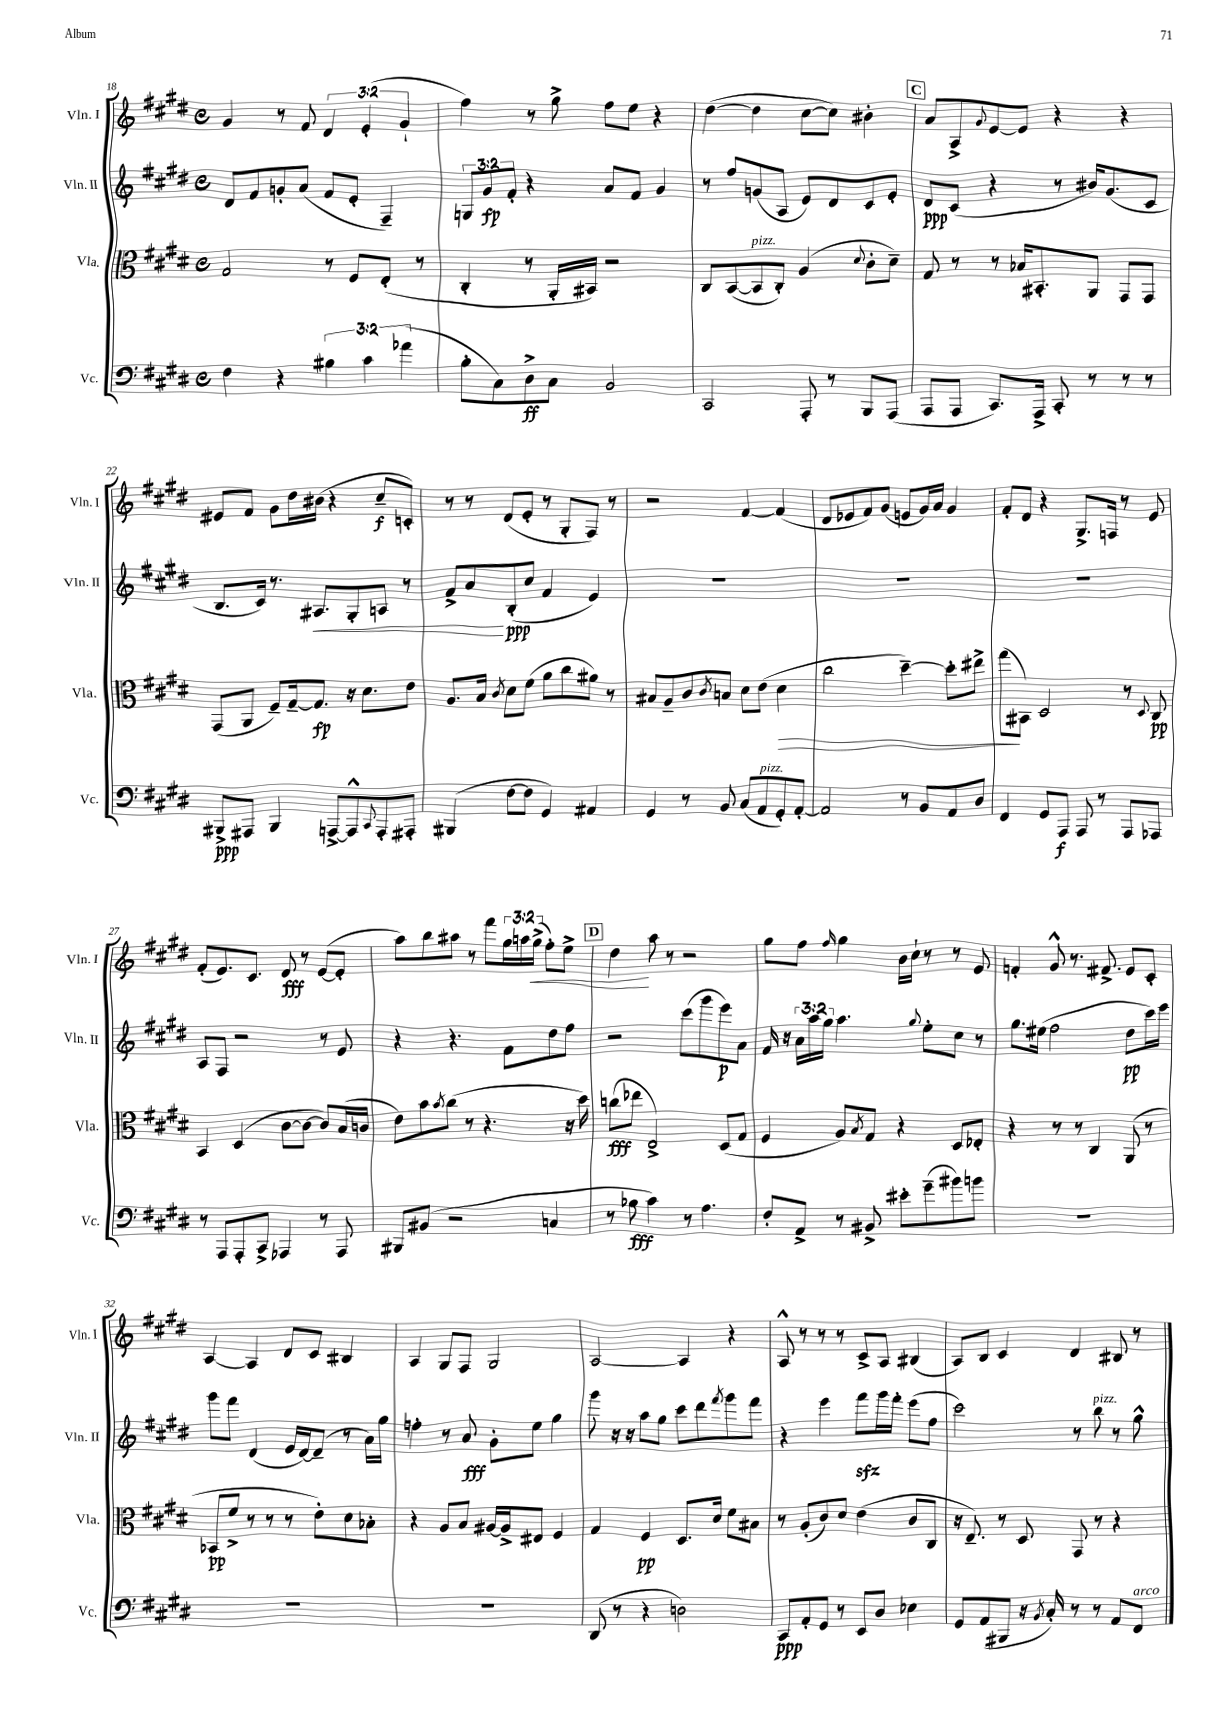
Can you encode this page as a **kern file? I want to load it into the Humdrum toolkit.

**kern	**dynam	**kern	**dynam	**kern	**dynam	**kern	**dynam
*part4	*part4	*part3	*part3	*part2	*part2	*part1	*part1
*staff4	*staff4	*staff3	*staff3	*staff2	*staff2	*staff1	*staff1
*I"Vc.	*	*I"Vla.	*	*I"Vln. II	*	*I"Vln. I	*
*I'Vc.	*	*I'Vla.	*	*I'Vln. II	*	*I'Vln. I	*
*clefF4	*	*clefC3	*	*clefG2	*	*clefG2	*
*k[f#c#g#d#]	*	*k[f#c#g#d#]	*	*k[f#c#g#d#]	*	*k[f#c#g#d#]	*
*M4/4	*	*M4/4	*	*M4/4	*	*M4/4	*
*met(c)	*	*met(c)	*	*met(c)	*	*met(c)	*
=18	=18	=18	=18	=18	=18	=18	=18
4F#\	.	2G#/	.	8d#/L	.	4g#/	.
.	.	.	.	8f#/	.	.	.
4r	.	.	.	8gn'/	.	8r	.
.	.	.	.	(8a/J	.	8f#/	.
6B#X\	.	8r	.	8f#/L	.	6d#/	.
.	.	8F#/L	.	8e'/J	.	.	.
6c#\	.	.	.	.	.	(6e'/	.
.	.	(8E'/J	.	4F#~/)	.	.	.
(6a-X\	.	.	.	.	.	6g#`/	.
.	.	8r	.	.	.	.	.
=19	=19	=19	=19	=19	=19	=19	=19
8B'\L	.	4C#'/	.	12Gn/L	.	4ff#\)	.
.	.	.	.	12g#/	fp	.	.
8C#\)	.	.	.	.	.	.	.
.	.	.	.	12f#'/J	.	.	.
8D#^\	ff	8r	.	4r	.	8r	.
8C#\J	.	16AA'/LL	.	.	.	8gg#^\	.
.	.	16BB#X/JJ)	.	.	.	.	.
2BB/	.	2r	.	8a/L	.	8ff#\L	.
.	.	.	.	8f#/J	.	8ee\J	.
.	.	.	.	4g#/	.	4r	.
=20	=20	=20	=20	=20	=20	=20	=20
2CC#/	.	8C#/L	.	8r	.	([4dd#\	.
.	.	([8BB/	.	8ff#/L	.	.	.
!	!	!LO:TX:a:i:t=pizz.	!	!	!	!	!
.	.	8BB/]	.	(8gn/	.	4dd#\]	.
.	.	8C#'/J)	.	8A/J	.	.	.
8AAA'/	.	(4A/	.	8e/L)	.	[8cc#\L	.
8r	.	.	.	8d#/	.	8cc#\J])	.
.	.	8qqd#/	.	.	.	.	.
8BBB/L	.	8c#'\L	.	8c#/	.	4b#X'\	.
(8AAA/J	.	8d#~\J)	.	8e'/J	.	.	.
!!LO:REH:place=s1:t=C
=21	=21	=21	=21	=21	=21	=21	=21
8AAA/L	.	8G#/	.	8d#/L	ppp	8a/L	.
8AAA/J	.	8r	.	(8c#/J	.	8A^/	.
.	.	.	.	.	.	8qqg#/	.
8.CC#/L)	.	8r	.	4r	.	[8e/	.
.	.	16B-X/KL	.	.	.	8e/J]	.
16AAA^/Jk	.	8.BB#X'/	.	.	.	.	.
8CC#'/	.	.	.	8r	.	4r	.
8r	.	8AA/J	.	16b#X/KL)	.	.	.
.	.	.	.	(8.g#/	.	.	.
8r	.	8GG#/L	.	.	.	4r	.
8r	.	8GG#/J	.	8c#/J	.	.	.
!!LO:LB:g=z
=22	=22	=22	=22	=22	=22	=22	=22
8BBB#X^/L	ppp	(8GG#/L	.	8.B/L	.	8e#X/L	.
8AAA#X/J	.	8AA/J	.	.	.	8f#/J	.
.	.	.	.	16c#/Jk)	.	.	.
4BBB#/	.	8F#~/L)	.	8.r	.	8g#\L	.
.	.	[16G#~/k	.	.	.	16dd#\L	.
!	!	!	!	!	!LO:HP:b	!	!
.	.	8.G#/J]	fp	8.A#X/L	<	(16b#X\JJ	.
[8AAAn^/L	.	.	.	.	.	4r	.
8AAA^^/]	.	16r	.	8G#'/	.	.	.
.	.	8.d#\L	.	.	.	.	.
8qqCC#/	.	.	.	.	.	.	.
8AAA'/	.	.	.	8An/J	.	8cc#~/L	f
8AAA#X'/J	.	8e\J	.	8r	.	8cn'/J)	.
=23	=23	=23	=23	=23	=23	=23	=23
(4BBB#X/	.	8.A/L	.	8f#^/L	.	8r	.
.	.	.	.	8a/	.	8r	.
.	.	16B/Jk	.	.	.	.	.
.	.	8qc#/	.	.	.	.	.
[8F#\L	.	8d#\L	.	(8B'/	[ ppp	(8d#/L	.
8F#\J]	.	(8f#\J	.	8cc#/J	.	8e'/J	.
4GG#/)	.	8a\L	.	4f#/	.	8r	.
.	.	8cc#\	.	.	.	8G#'/L	.
4AA#X/	.	8a#X\J)	.	4e/)	.	8F#/J)	.
.	.	8r	.	.	.	8r	.
=24	=24	=24	=24	=24	=24	=24	=24
4GG#/	.	8B#X/L	.	1r	.	2r	.
.	.	8A~/	.	.	.	.	.
8r	.	8c#/	.	.	.	.	.
.	.	8qc#/	.	.	.	.	.
8BB/	.	8Bn/J	.	.	.	.	.
(8C#/L	.	8d#\L	.	.	.	[4f#/	.
!LO:TX:a:i:t=pizz.	!	!	!	!	!	!	!
8AA/	.	(8e\J	.	.	.	.	.
!	!	!	!LO:HP:b	!	!	!	!
8GG#'/)	.	4d#\	>	.	.	(4f#/]	.
[8AA'/J	.	.	.	.	.	.	.
=25	=25	=25	=25	=25	=25	=25	=25
2AA/]	.	2cc#\	.	1r	.	8d#/L	.
.	.	.	.	.	.	8e-X/	.
.	.	.	.	.	.	8f#/)	.
.	.	.	.	.	.	(8g#/J	.
8r	.	[4dd#~\)	.	.	.	8en/L	.
8BB/L	.	.	.	.	.	16g#/L)	.
.	.	.	.	.	.	16a/JJ	.
8AA/	.	8dd#'\L]	.	.	.	4g#/	.
8D#/J	.	8ee#X^\J	.	.	.	.	.
=26	=26	=26	=26	=26	=26	=26	=26
4FF#/	.	(8gg#\L	.	1r	.	8f#'/L	.
.	.	8BB#X\J)	]	.	.	8d#/J	.
8GG#/L	.	2D#/	.	.	.	4r	.
8AAA/J	f	.	.	.	.	.	.
8AAA/	.	.	.	.	.	8.G#^/L	.
8r	.	.	.	.	.	.	.
.	.	.	.	.	.	16Fn/Jk	.
8AAA/L	.	8r	.	.	.	8r	.
.	.	8qqD#/	.	.	.	.	.
8AAA-X/J	.	8C#/	pp	.	.	8e/	.
!!LO:LB:g=z
=27	=27	=27	=27	=27	=27	=27	=27
8r	.	4BB/	.	8A/L	.	(8f#'/L	.
8AAA/L	.	.	.	8F#/J	.	8.e/)	.
8AAA'/	.	(4D#/	.	2r	.	.	.
.	.	.	.	.	.	8.c#/J	.
8CC#^/J	.	.	.	.	.	.	.
4AAA-X/	.	[8c#\L	.	.	.	8d#/	fff
.	.	8c#\J_	.	.	.	8r	.
8r	.	8c#/L])	.	8r	.	([8e/L	.
8AAA-/	.	(16B/L	.	8e/	.	8e'/J]	.
.	.	16cn/JJ	.	.	.	.	.
=28	=28	=28	=28	=28	=28	=28	=28
8BBB#X/L	.	8e\L)	.	4r	.	8aa\L)	.
(8BB#X/J	.	8b\	.	.	.	8bb\	.
.	.	8qb/	.	.	.	.	.
2r	.	(8cc#\J	.	4.r	.	8aa#X\J	.
.	.	8r	.	.	.	8r	.
.	.	4.r	.	.	.	8fff#\L	.
.	.	.	.	8f#\L	.	24gg#\L	.
.	.	.	.	.	.	24aan\	.
!	!	!	!	!	!	!	!LO:HP:b
.	.	.	.	.	.	(24gg#^\JJ	<
4Cn/	.	.	.	8dd#\	.	8ff#'\L)	.
.	.	16r	.	8ff#\J	.	8ee^\J	.
.	.	16dd#\)	.	.	.	.	.
!!LO:REH:place=s1:t=D
=29	=29	=29	=29	=29	=29	=29	=29
8r	.	(8ccn\L	fff	2r	.	4dd#\	.
8B-X\	fff	8ee-X\J	.	.	.	.	.
4c#\)	.	2E^/)	.	.	.	8aa\	[
.	.	.	.	.	.	8r	.
8r	.	.	.	(8ccc#\L	.	2r	.
4.A\	.	.	.	8ggg#\	.	.	.
.	.	(8D#/L	.	8eee\)	p	.	.
.	.	8G#/J	.	8a\J	.	.	.
=30	=30	=30	=30	=30	=30	=30	=30
8F#'/L	.	4F#/	.	16f#/	.	8gg#\L	.
.	.	.	.	16r	.	.	.
8AA^/J	.	.	.	24a\LL	.	8ff#\J	.
.	.	.	.	24aa\	.	.	.
.	.	.	.	24gg#\JJ	.	.	.
.	.	.	.	.	.	16qqff#/	.
8r	.	8A/L)	.	4.aa\	.	4gg#\	.
.	.	8qB/	.	.	.	.	.
8BB#X^/	.	8G#/J	.	.	.	.	.
8e#X'\L	.	4r	.	.	.	16b\LL	.
.	.	.	.	.	.	16cc#`\JJ	.
.	.	.	.	8qqgg#/	.	.	.
(8g#~\	.	.	.	8ee'\L	.	8r	.
8b#X\)	.	8D#/L	.	8cc#\J	.	8r	.
8bn\J	.	8E-X'/J	.	8r	.	8e/	.
=31	=31	=31	=31	=31	=31	=31	=31
1r	.	4r	.	8.gg#\L	.	4fn'/	.
.	.	.	.	(16ee#X\Jk	.	.	.
.	.	8r	.	2ff#\	.	8g#^^/	.
.	.	8r	.	.	.	8.r	.
.	.	4C#/	.	.	.	.	.
.	.	.	.	.	.	8.f#X^/	.
.	.	(8AA/	.	8dd#\L	pp	8e/L	.
.	.	8r	.	16ccc#\L)	.	8c#'/J	.
.	.	.	.	16eee\JJ	.	.	.
!!LO:LB:g=z
=32	=32	=32	=32	=32	=32	=32	=32
1r	.	8BB-X/L	pp	8ggg#\L	.	[4A/	.
.	.	8f#^/J	.	8fff#\J	.	.	.
.	.	8r	.	(4d#/	.	4A/]	.
.	.	8r	.	.	.	.	.
.	.	8r	.	16e/LL	.	8d#/L	.
.	.	.	.	[16d#/J)	.	.	.
.	.	8e'\L)	.	(8d#~/J]	.	8c#/J	.
.	.	8d#\	.	8r	.	4B#X/	.
.	.	8B-X'\J	.	16a\LL)	.	.	.
.	.	.	.	16gg#\JJ	.	.	.
=33	=33	=33	=33	=33	=33	=33	=33
1r	.	4r	.	4ffn'\	.	4A/	.
.	.	8A/L	.	8r	.	8G#/L	.
.	.	8B/J	.	8a/	fff	8F#/J	.
.	.	[16A#X/LL	.	8g#'\L	.	2G#/	.
.	.	16A#^/J]	.	.	.	.	.
.	.	8E#X/J	.	8ee\J	.	.	.
.	.	4F#/	.	4gg#\	.	.	.
=34	=34	=34	=34	=34	=34	=34	=34
(8DD#/	.	4G#/	.	8ggg#\	.	[2A/	.
8r	.	.	.	16r	.	.	.
.	.	.	.	16r	.	.	.
4r	.	4F#/	pp	8aa\L	.	.	.
.	.	.	.	8gg#\J	.	.	.
2Dn\)	.	8.D#/L	.	8ccc#\L	.	4A/]	.
.	.	.	.	8ddd#\	.	.	.
.	.	16d#/Jk	.	.	.	.	.
.	.	.	.	8qfff#/	.	.	.
.	.	8f#\L	.	8ggg#\	.	4r	.
.	.	8B#X\J	.	8fff#\J	.	.	.
=35	=35	=35	=35	=35	=35	=35	=35
8CC#/L	ppp	8r	.	4r	.	8A^^/	.
8AA'/	.	(8A'/L	.	.	.	8r	.
8GG#/J	.	8c#/)	.	4eee\	.	8r	.
8r	.	8d#/J	.	.	.	8r	.
8EE/L	.	(4e\	.	8fff#zz\L	.	8c#^/L	.
8D#/J	.	.	.	16ggg#\L	.	8A/J	.
.	.	.	.	16fff#'\JJ	.	.	.
4E-X\	.	8c#/L	.	(8eee\L	.	(4B#X/	.
.	.	8C#/J	.	8ff#\J	.	.	.
=36	=36	=36	=36	=36	=36	=36	=36
8GG#/L	.	16r	.	2ccc#\)	.	8A/L)	.
.	.	8.E~/)	.	.	.	.	.
(8AA/	.	.	.	.	.	8B/J	.
8BBB#X/J	.	8r	.	.	.	4c#/	.
16r	.	8D#/	.	.	.	.	.
8qBB/	.	.	.	.	.	.	.
16C#'/)	.	.	.	.	.	.	.
8r	.	8GG#/	.	8r	.	4d#/	.
!	!	!	!	!LO:TX:a:i:t=pizz.	!	!	!
8r	.	8r	.	8bb\	.	.	.
8AA/L	.	4r	.	8r	.	8B#X/	.
!LO:TX:a:i:t=arco	!	!	!	!	!	!	!
8FF#/J	.	.	.	8gg#^^\	.	8r	.
==	==	==	==	==	==	==	==
*-	*-	*-	*-	*-	*-	*-	*-
